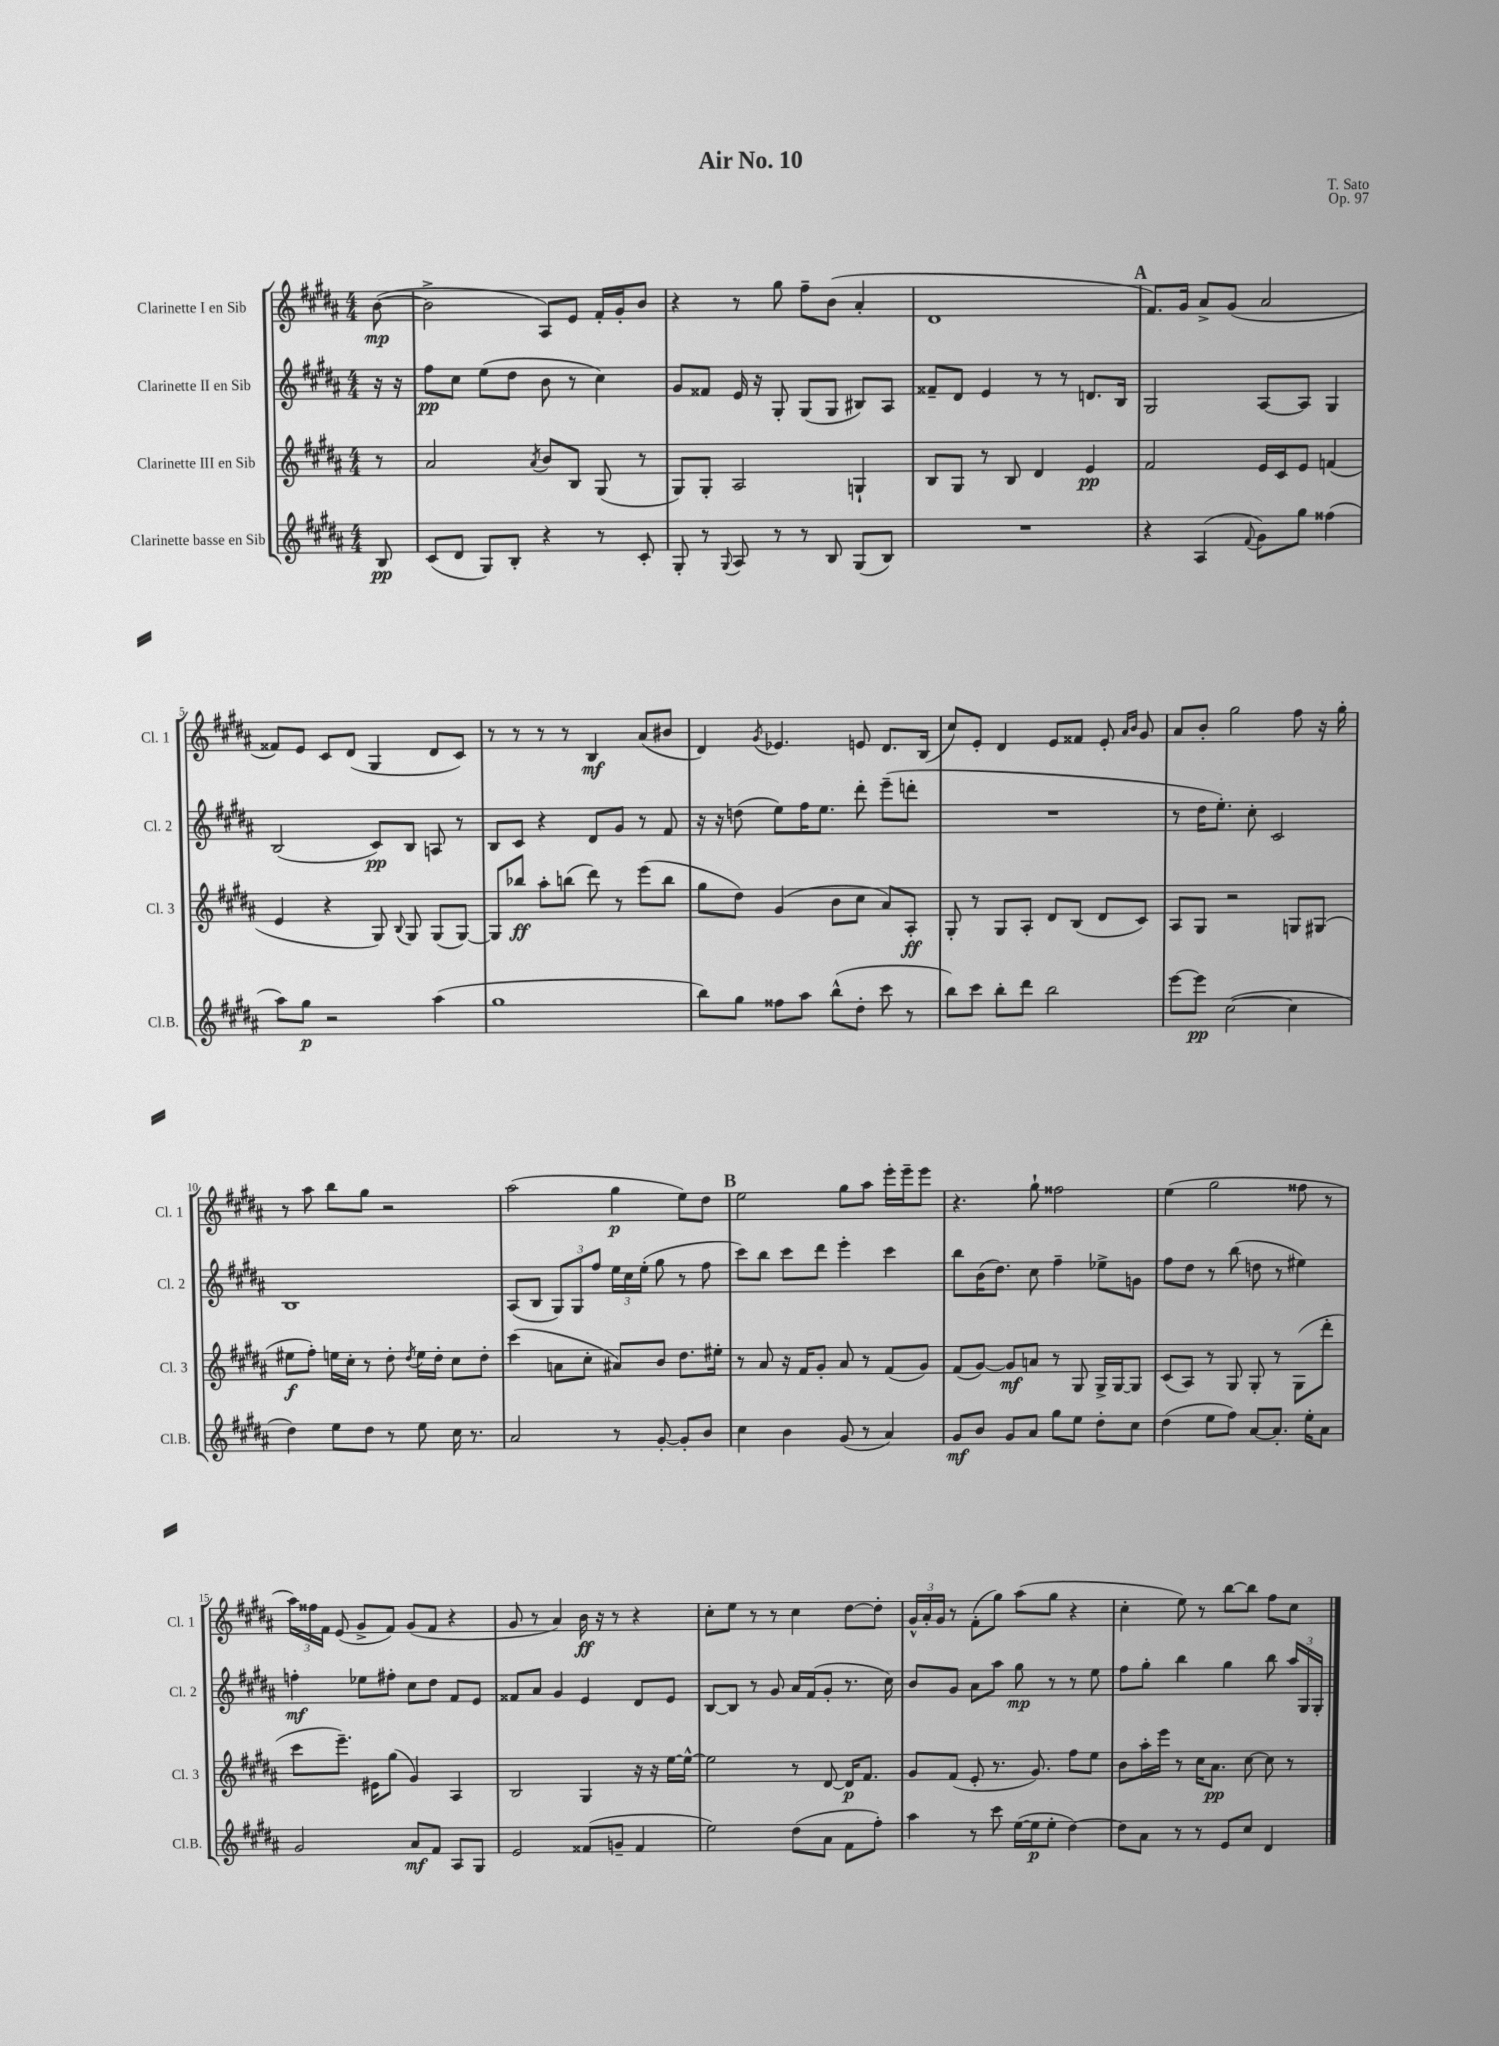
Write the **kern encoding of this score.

**kern	**kern	**kern	**kern
*staff4	*staff3	*staff2	*staff1
*clefG2	*clefG2	*clefG2	*clefG2
*k[f#c#g#d#a#]	*k[f#c#g#d#a#]	*k[f#c#g#d#a#]	*k[f#c#g#d#a#]
*M4/4	*M4/4	*M4/4	*M4/4
8B	8r	16r	([8b
.	.	16r	.
=	=	=	=
(8c#	2a#	8ff#	2b^]
8d#	.	8cc#	.
8G#)	.	(8ee	.
8B'	.	8dd#	.
.	8qa#	.	.
4r	8b	8b	8A#)
.	8B	8r	8e
8r	(8G#	4cc#)	16f#'
.	.	.	16g#'
8c#'	8r	.	8b
=	=	=	=
8G#'	8G#)	8g#	4r
8r	8G#'	8f##	.
8qqG#	.	.	.
8A#	2A#	16e	8r
.	.	16r	.
8r	.	8G#'	8gg#
8r	.	(8G#	8ff#~
8B	.	8G#	(8b
(8G#	4G`	8B#)	4a#'
8B)	.	8A#	.
=	=	=	=
1r	8B	8f##~	1d#
.	8G#	8d#	.
.	8r	4e	.
.	8B	.	.
.	4d#	8r	.
.	.	8r	.
.	4e	8.d	.
.	.	16B	.
=	=	=	=
4r	2f#	2G#	8.f#)
.	.	.	16g#
(4A#	.	.	8a#^
.	.	.	(8g#
8qqf#	.	.	.
8g#)	16e	[8A#	2a#
.	16c#	.	.
8gg#	8e	8A#]	.
(4ff##	(4f	4G#	.
=	=	=	=
8aa#)	4e	(2B	8f##)
8gg#	.	.	8e
2r	4r	.	8c#
.	.	.	(8d#
.	8G#)	8c#)	4G#
.	8qqB	.	.
.	8G#	8B	.
(4aa#	(8G#	8A	8d#
.	[8G#)	8r	8c#)
=	=	=	=
1gg#	8G#]	8B	8r
.	8bb-	8c#	8r
.	8aa#'	4r	8r
.	(8bb	.	8r
.	8ddd#)	8d#	4B
.	8r	8g#	.
.	(8eee	8r	(8a#
.	8bb	8f#	8b#
=	=	=	=
8bb)	8gg#	16r	4d#)
.	.	16r	.
8gg#	8dd#)	(8dd	.
.	.	.	8qg#
8ff##	(4g#	8ee)	4.e-
8aa#	.	16ff#	.
.	.	8.ee	.
(8bb^^	8b	.	.
8dd#'	8cc#	8ddd#'	8e
8ccc#	8a#)	(8eee~	8.d#
8r	8A#'	8ddd'	.
.	.	.	(16B
=	=	=	=
8bb)	8G#'	1r	8cc#)
8ccc#	8r	.	8e'
8bb'	8G#	.	4d#
8ddd#	8A#'	.	.
2bb	8d#	.	8e
.	(8B	.	8f##
.	8d#	.	8e'
.	.	.	16qqa#
.	.	.	16qqb
.	8c#)	.	8g#
=	=	=	=
[8eee	8A#	8r	8a#
8eee]	8G#	16dd#	8b'
.	.	8.ee')	.
([2cc#	2r	.	2gg#
.	.	8cc#'	.
.	.	2c#	.
4cc#]	8G	.	8ff#
.	(8G#	.	16r
.	.	.	16gg#'
=	=	=	=
4dd#)	8ee#	1B	8r
.	8ff#')	.	8aa#
8ee	16ee	.	8bb
.	16cc#'	.	.
8dd#	8r	.	8gg#
8r	8dd#'	.	2r
.	8qdd#	.	.
8ee	16ee	.	.
.	16dd#'	.	.
16cc#	8cc#	.	.
8.r	.	.	.
.	8dd#'	.	.
=	=	=	=
2a#	(4ccc#	(8A#	(2aa#
.	.	8B	.
.	8a	12G#)	.
.	.	12G#	.
.	8cc#'	.	.
.	.	12ff#	.
8r	8a#)	24ee	4gg#
.	.	24cc#	.
.	.	(24ee'	.
[8g#'	8b	8gg#	.
8g#']	8.dd#	8r	8ee)
8b	.	8ff#	8dd#
.	16ee#'	.	.
=	=	=	=
4cc#	8r	8ccc#)	2ee
.	8a#	8bb	.
4b	16r	8ccc#	.
.	16f#	.	.
.	8g#'	8ddd#	.
(8g#	8a#	4eee'	8gg#
8r	8r	.	8aa#
4a#)	(8f#	4ccc#	16eee'
.	.	.	16eee~
.	8g#)	.	8eee
=	=	=	=
8g#	(8f#	8bb	4.r
8b	[8g#)	(16b	.
.	.	8.dd#)	.
8g#	8g#]	.	.
8a#	8a	8cc#	8gg#`
8gg#	8r	4ff#~	2ff##
8ee	8G#	.	.
8dd#'	16G#^	8ee-^	.
.	[16G#	.	.
8cc#	8G#]	8g	.
=	=	=	=
(4dd#	(8c#	8ff#	(4ee
.	8A#)	8dd#	.
8ee	8r	8r	2gg#
8ff#)	8G#	(8bb	.
[8a#	8G#'	8dd	.
8.a#']	8r	8r	.
.	(8G#	4ee#)	8ff##
16ee'	.	.	.
8a#	8ddd#'	.	8r
=	=	=	=
2g#	8ccc#	4ff'	24aa#)
.	.	.	24ff##
.	.	.	24f#
.	8.eee~)	.	(8e
.	.	8ee-	8g#^
.	16e#	.	.
.	(8gg#	8ff#'	8f#)
8a#	4g#)	8cc#	(8g#
8f#	.	8dd#	8f#
8A#	4A#	8f#	4r
8G#	.	8e	.
=	=	=	=
2e	2B	8f##	8g#
.	.	8a#	8r
.	.	4g#	4a#)
(8f##	4G#	4e	16b
.	.	.	16r
8g~	.	.	8r
4f##	16r	8d#	4r
.	16r	.	.
.	[16ee	8e	.
.	16ee^^_	.	.
=	=	=	=
2ee)	2ee]	[8B	8cc#'
.	.	8B]	8ee
.	.	8r	8r
.	.	8g#	8r
(8dd#	8r	16a#	4cc#
.	.	(16f#	.
8a#	[8d#	8g#'	.
8f#	16d#]	8.r	[8dd#
.	8.f#	.	.
8ff#')	.	.	8dd#']
.	.	16cc#)	.
=	=	=	=
4aa#	8g#	8b	24g#^^
.	.	.	24a#'
.	.	.	24g#
.	(8f#	8g#	8r
8r	8e'	8a#	(8f#'
8ccc#	8.r	8aa#	8gg#)
([16ee	.	8gg#	(8aa#
16ee]	8.g#)	.	.
8ee'	.	8r	8gg#
[4dd#)	8ff#	8r	4r
.	8ee	8ee	.
=	=	=	=
8dd#]	8b	8ff#	4cc#'
8a#	16aa#'	8gg#'	.
.	16eee	.	.
8r	8r	4bb	8ee)
8r	16cc#	.	8r
.	8.a#	.	.
8e	.	4gg#	[8bb
8cc#	[8cc#	.	8bb]
4d#	8cc#]	8bb	8ff#
.	8r	24aa#	8cc#
.	.	24G#	.
.	.	24G#'	.
==	==	==	==
*-	*-	*-	*-
